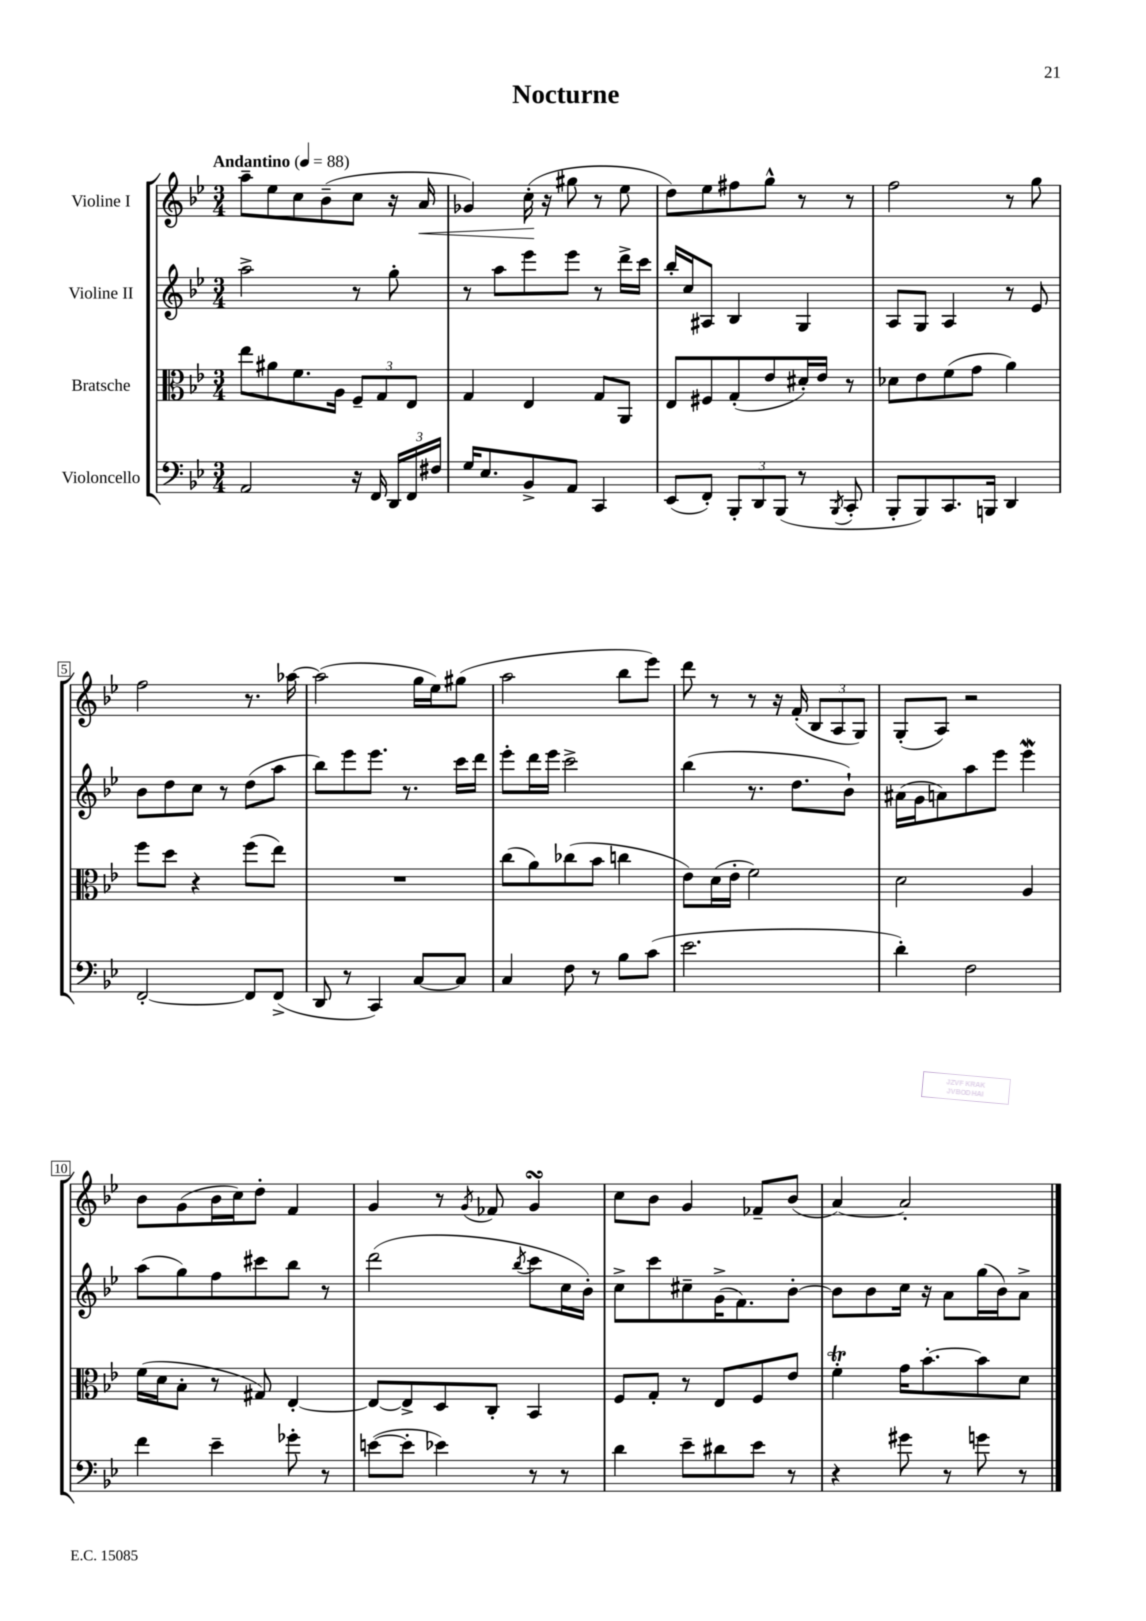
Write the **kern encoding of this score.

**kern	**kern	**kern	**kern
*staff4	*staff3	*staff2	*staff1
*clefF4	*clefC3	*clefG2	*clefG2
*k[b-e-]	*k[b-e-]	*k[b-e-]	*k[b-e-]
*M3/4	*M3/4	*M3/4	*M3/4
*MM88	*MM88	*MM88	*MM88
2AA	8ee-	2aa^	8aa~
.	8a#	.	8ee-
.	8.f	.	8cc
.	.	.	(8b-~
.	16A	.	.
16r	12F~	8r	8cc
16FF	.	.	.
.	12G	.	.
24DD	.	8gg'	16r
24FF	12E-	.	.
.	.	.	16a
24F#	.	.	.
=	=	=	=
16G	4G	8r	4g-)
8.E-	.	.	.
.	.	8aa	.
8BB-^	4E-	8eee-	(16cc'
.	.	.	16r
8AA	.	8eee-	8gg#
4CC	8G	8r	8r
.	8AA	16ddd^	8ee-
.	.	16ccc	.
=	=	=	=
(8EE-	8E-	16bb-'	8dd)
.	.	16cc	.
8FF')	8F#	8A#	8ee-
12BBB-'	(8G'	4B-	8ff#
12DD	.	.	.
.	8e-	.	8gg^^
(12BBB-	.	.	.
8r	16d#')	4G	8r
.	16e-	.	.
8qBBB-	.	.	.
8CC'	8r	.	8r
=	=	=	=
8BBB-'	8d-	8A	2ff
8BBB-)	8e-	8G	.
8.CC	(8f	4A	.
.	8g	.	.
16BBB	.	.	.
4DD	4a)	8r	8r
.	.	8e-	8gg
=	=	=	=
[2FF'	8ff	8b-	2ff
.	8dd	8dd	.
.	4r	8cc	.
.	.	8r	.
8FF]	(8ff	(8dd	8.r
(8FF^	8ee-)	8aa	.
.	.	.	[16aa-
=	=	=	=
8DD	2.r	8bb-)	(2aa-]
8r	.	8eee-	.
4CC)	.	8.eee-	.
.	.	8.r	.
[8C	.	.	16gg
.	.	.	16ee-)
8C]	.	16ccc	(8gg#
.	.	16ddd	.
=	=	=	=
4C	(8cc	8eee-'	2aa
.	8a)	16ddd	.
.	.	16eee-	.
8F	(8cc-	2ccc^	.
8r	8b-	.	.
8B-	4cc	.	8bb-
(8c	.	.	8eee-)
=	=	=	=
2.e-	8e-)	(4bb-	8ddd
.	(16d	.	8r
.	16e-'	.	.
.	2f)	8.r	8r
.	.	.	16r
.	.	8.dd	(16f'
.	.	.	12B-
.	.	.	12A
.	.	8b-`)	.
.	.	.	12G)
=	=	=	=
4d')	2d	(16a#	(8G'
.	.	16g	.
.	.	8a)	8A)
2F	.	8aa	2r
.	.	8eee-	.
.	4A	4eee-	.
=	=	=	=
4f	(16f	(8aa	8b-
.	16d	.	.
.	8B-'	8gg)	(8g
4e-~	8r	8ff	16b-
.	.	.	16cc)
.	8G#)	8ccc#	8dd'
8g-'	[4E-'	8bb-	4f
8r	.	8r	.
=	=	=	=
([8e	8E-_	(2ddd	4g
8e']	8E-^]	.	.
4e-)	8D	.	8r
.	.	.	8qg
.	8C'	.	8f-
.	.	8qbb-	.
8r	4BB-	8ccc	4g
8r	.	16cc	.
.	.	16b-')	.
=	=	=	=
4d	8F	8cc^	8cc
.	8G'	8ccc	8b-
8e-~	8r	8cc#~	4g
8d#	8E-	(16g^	.
.	.	8.f)	.
8e-	8F	.	8f-~
8r	8e-	[8b-'	(8b-
=	=	=	=
4r	4f'	8b-]	[4a)
.	.	8b-	.
8g#	16g	16cc	2a']
.	[8.b-'	16r	.
8r	.	8a	.
8g	8b-]	(16gg	.
.	.	16b-)	.
8r	8d	8a^	.
==	==	==	==
*-	*-	*-	*-
